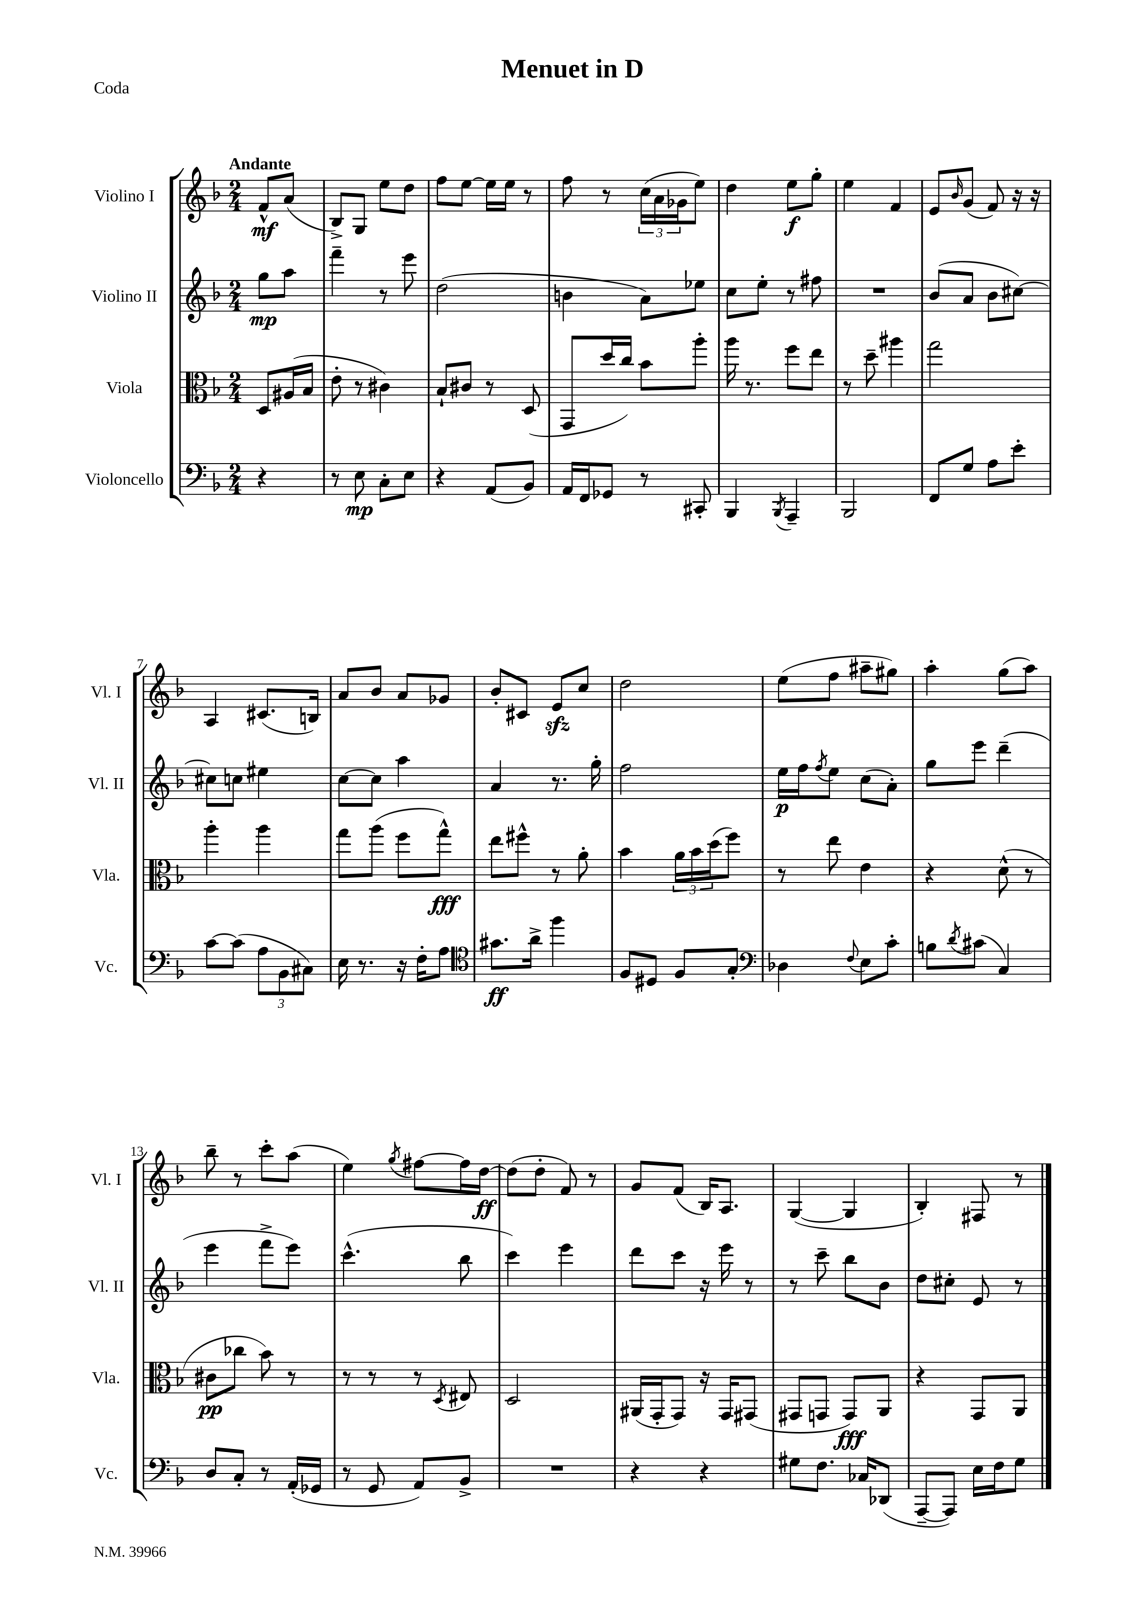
\header { title = "Menuet in D" piece = "Coda" }
<<
\new StaffGroup <<
\new Staff = "s0" \with { instrumentName = "Violino I" shortInstrumentName = "Vl. I" } {
    \clef treble \key f \major \numericTimeSignature \time 2/4 \partial 4 \tempo "Andante"
    f'8-^\mf a'8( |
    bes8->) g8 e''8 d''8 |
    f''8 e''8~ e''16 e''16 r8 |
    f''8 r8 \tuplet 3/2 { c''16( a'16 ges'16 } e''8) |
    d''4 e''8\f g''8-. |
    e''4 f'4 |
    e'8 \grace { bes'16 } g'8( f'8) r16 r16 |
    a4 cis'8.( b16) |
    a'8 bes'8 a'8 ges'8 |
    bes'8-. cis'8 e'8\sfz c''8 |
    d''2 |
    e''8( f''8 ais''8-- gis''8) |
    a''4-. g''8( a''8) |
    bes''8-- r8 c'''8-. a''8( |
    e''4) \acciaccatura { g''8 } fis''8~ fis''16 d''16~\ff |
    d''8( d''8-. f'8) r8 |
    g'8 f'8( bes16) a8. |
    g4~( g4 |
    bes4-.) fis8 r8 \bar "|." |
}
\new Staff = "s1" \with { instrumentName = "Violino II" shortInstrumentName = "Vl. II" } {
    \clef treble \key f \major \numericTimeSignature \time 2/4 \partial 4
    g''8\mp a''8 |
    f'''4-- r8 e'''8 |
    d''2( |
    b'4 a'8) ees''8 |
    c''8 e''8-. r8 fis''8 |
    R2 |
    bes'8( a'8 bes'8 cis''8~) |
    cis''8 c''8 eis''4 |
    c''8~ c''8 a''4 |
    a'4 r8. g''16-. |
    f''2 |
    e''16\p f''16 \acciaccatura { f''8 } e''8 c''8( a'8-.) |
    g''8 e'''8 d'''4--( |
    e'''4 f'''8-> e'''8) |
    c'''4.-^( bes''8 |
    c'''4) e'''4 |
    d'''8 c'''8 r16 e'''16 r8 |
    r8 c'''8-- bes''8 bes'8 |
    d''8 cis''8-. e'8 r8 \bar "|." |
}
\new Staff = "s2" \with { instrumentName = "Viola" shortInstrumentName = "Vla." } {
    \clef alto \key f \major \numericTimeSignature \time 2/4 \partial 4
    d8 ais16( bes16 |
    e'8-. r8 cis'4) |
    bes8-! cis'8 r8 d8( |
    g,8 d''16 c''16) bes'8 a''8-. |
    a''16 r8. f''8 e''8 |
    r8 d''8-- ais''4 |
    g''2 |
    a''4-. a''4 |
    g''8 a''8( f''8 g''8-^\fff) |
    e''8 fis''8-^ r8 a'8-. |
    bes'4 \tuplet 3/2 { a'16 bes'16 d''16( } f''8) |
    r8 e''8 e'4 |
    r4 d'8-^( r8 |
    cis'8\pp ces''8 bes'8) r8 |
    r8 r8 r8 \acciaccatura { d8 } eis8 |
    d2 |
    ais,16( g,16-. g,8) r16 g,16 gis,8( |
    gis,8 g,8 g,8\fff) a,8 |
    r4 g,8 a,8 \bar "|." |
}
\new Staff = "s3" \with { instrumentName = "Violoncello" shortInstrumentName = "Vc." } {
    \clef bass \key f \major \numericTimeSignature \time 2/4 \partial 4
    r4 |
    r8 e8\mp c8-. e8 |
    r4 a,8( bes,8) |
    a,16 f,16 ges,8 r8 cis,8-. |
    bes,,4 \acciaccatura { bes,,8 } a,,4-- |
    bes,,2 |
    f,8 g8 a8 e'8-. |
    c'8~ c'8( \tuplet 3/2 { a8 bes,8 cis8) } |
    e16 r8. r16 f16-. a8 |
    \clef tenor gis'8.\ff a'16-> f''4 |
    f8 dis8 f8 g8-. |
    \clef bass des4 \appoggiatura { f8 } e8 c'8-. |
    b8 \acciaccatura { d'8 } cis'8( c4) |
    d8 c8-. r8 a,16-.( ges,16 |
    r8 g,8 a,8) bes,8-> |
    R2 |
    r4 r4 |
    gis8 f8. ces16 des,8( |
    a,,8~-- a,,8) e16 f16 g8 \bar "|." |
}
>>
>>
